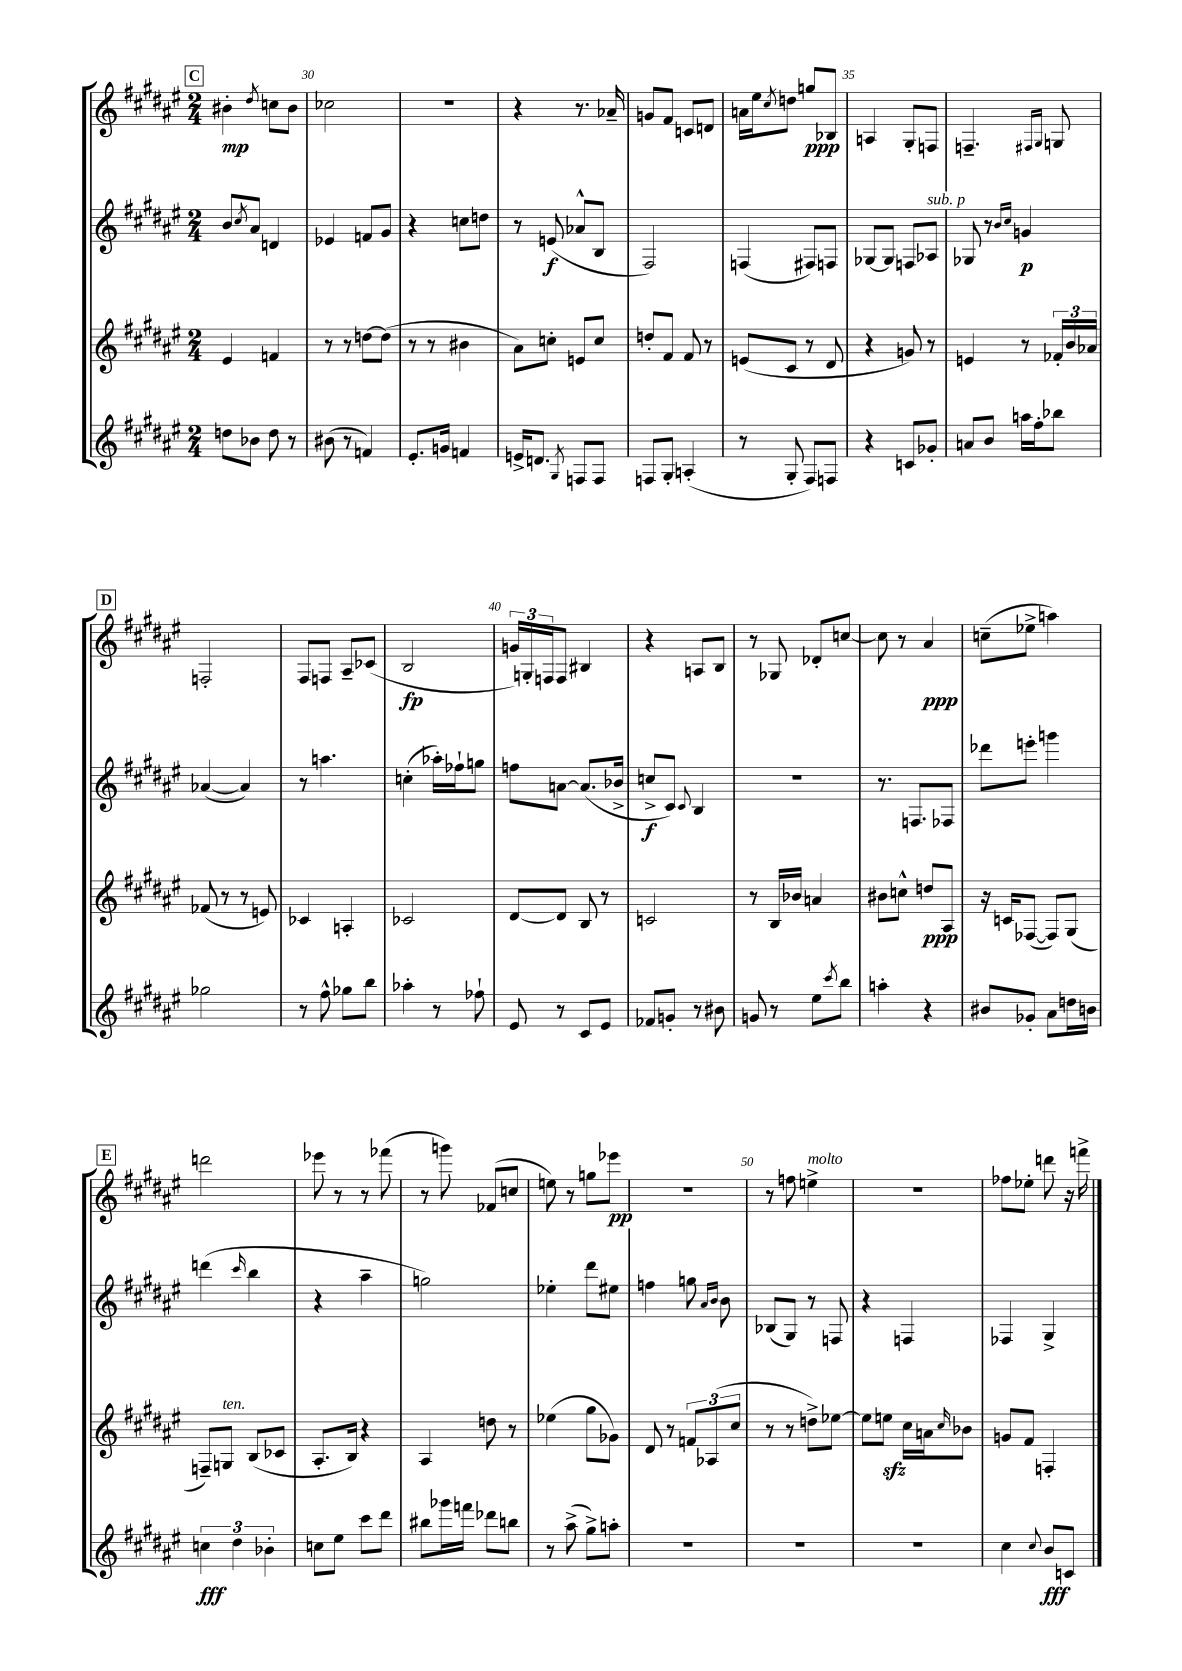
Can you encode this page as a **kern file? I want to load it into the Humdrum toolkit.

**kern	**kern	**kern	**kern
*staff4	*staff3	*staff2	*staff1
*clefG2	*clefG2	*clefG2	*clefG2
*k[f#c#g#d#a#e#]	*k[f#c#g#d#a#e#]	*k[f#c#g#d#a#e#]	*k[f#c#g#d#a#e#]
*M2/4	*M2/4	*M2/4	*M2/4
8dd	4e#	8b	4b#'
.	.	8qcc#	.
8b-	.	8a#	.
.	.	.	8qdd#
8dd	4f	4d	8cc
8r	.	.	8b#
=	=	=	=
(8b#	8r	4e-	2cc-
8r	8r	.	.
4f)	[8dd	8f	.
.	(8dd]	8g#	.
=	=	=	=
8.e#'	8r	4r	2r
.	8r	.	.
16g	.	.	.
4f	4b#	8cc	.
.	.	8dd	.
=	=	=	=
16e^	8a#)	8r	4r
8.d	.	.	.
.	8cc'	(8e	.
8qG#	.	.	.
8F	8e	8a-^^	8.r
8F	8cc	8B	.
.	.	.	16a-~
=	=	=	=
8F	8dd'	2F#)	8g
8G#'	8f#	.	8f#
(4A'	8f#	.	8c
.	8r	.	8d
=	=	=	=
8r	(8e	(4F	16a
.	.	.	16ee#
.	.	.	8qcc#
8G#'	8c#	.	8dd
8F#)	8r	8F#)	8gg
8F	8d#	8F	8B-
=	=	=	=
4r	4r	[8G-	4A
.	.	8G-]	.
8c	8g)	8F	8G#'
8g-'	8r	8A-	8F
=	=	=	=
8a	4e	8G-	4.F~
8b	.	8r	.
.	.	16qqb	.
.	.	16qqcc#	.
16aa	8r	4g	.
16ff#'	.	.	.
.	.	.	16qqF#
.	.	.	16qqG#
8bb-	24f-'	.	8G
.	24b	.	.
.	24a-	.	.
=	=	=	=
2gg-	(8f-	([4a-	2F'
.	8r	.	.
.	8r	4a-])	.
.	8e)	.	.
=	=	=	=
8r	4c-	8r	8F#
8ff#^^	.	4.aa	8F
8gg-	4A'	.	8A#~
8bb	.	.	(8c-
=	=	=	=
4aa-'	2c-	(4cc'	2B
8r	.	16aa-')	.
.	.	16ff-`	.
8ff-`	.	8gg	.
=	=	=	=
8e#	[8d#	8ff	24g)
.	.	.	24G'
.	.	.	24F
8r	8d#]	[8a	8F
8c#	8B	(8.a]	4B#
8e#	8r	.	.
.	.	16b-^	.
=	=	=	=
8f-	2c	8cc^	4r
8g'	.	8c#)	.
.	.	8qqc#	.
8r	.	4B	8A
8b#	.	.	8B
=	=	=	=
8g	8r	2r	8r
8r	16B	.	8G-
.	16b-	.	.
8ee#	4a	.	8d-'
8qccc#	.	.	.
8bb	.	.	[8cc
=	=	=	=
4aa'	8b#	8.r	8cc]
.	8cc^^	.	8r
.	.	8.F	.
4r	8dd	.	4a#
.	8A#	8F-	.
=	=	=	=
8b#	16r	8ddd-	(8cc~
.	16c	.	.
8g-'	([8F-	8eee'	8ee-^
8a#	8F-])	4ggg	4aa)
16dd	(8G#	.	.
16b	.	.	.
=	=	=	=
6cc	8F~)	(4ddd	2ddd
.	8G	.	.
6dd#	.	.	.
.	.	16qqccc#	.
.	(8B	4bb	.
6b-'	.	.	.
.	8c-	.	.
=	=	=	=
8cc	8.A#'	4r	8eee-
8ee#	.	.	8r
.	16B)	.	.
8ccc#	4r	4aa#~	8r
8ddd#	.	.	(8fff-
=	=	=	=
8bb#	4A#	2gg)	8r
16ggg-	.	.	8ggg)
16fff	.	.	.
8ddd-	8dd	.	(8f-
8bb	8r	.	8cc
=	=	=	=
8r	(4ee-	4ee-'	8ee)
(8aa#^	.	.	8r
8gg#^)	8gg#	8ddd#	8gg
8aa'	8g-)	8ee#	8eee-
=	=	=	=
2r	8d#	4ff	2r
.	8r	.	.
.	12f	8gg	.
.	(12A-	.	.
.	.	16qqa#	.
.	.	16qqb	.
.	.	8b	.
.	12cc#	.	.
=	=	=	=
2r	8r	(8B-	8r
.	8r	8G#)	8ff
.	8dd^)	8r	4ee^
.	[8ee-	8F	.
=	=	=	=
2r	8ee-]	4r	2r
.	8ee	.	.
.	16cc#	4F	.
.	16a	.	.
.	16qqcc#	.	.
.	8b-	.	.
=	=	=	=
4cc#	8g	4F-	8ff-
.	8f#	.	8ee-'
8qqcc#	.	.	.
8b	4F'	4G#^	8ddd
8c	.	.	16r
.	.	.	16fff^
==	==	==	==
*-	*-	*-	*-
